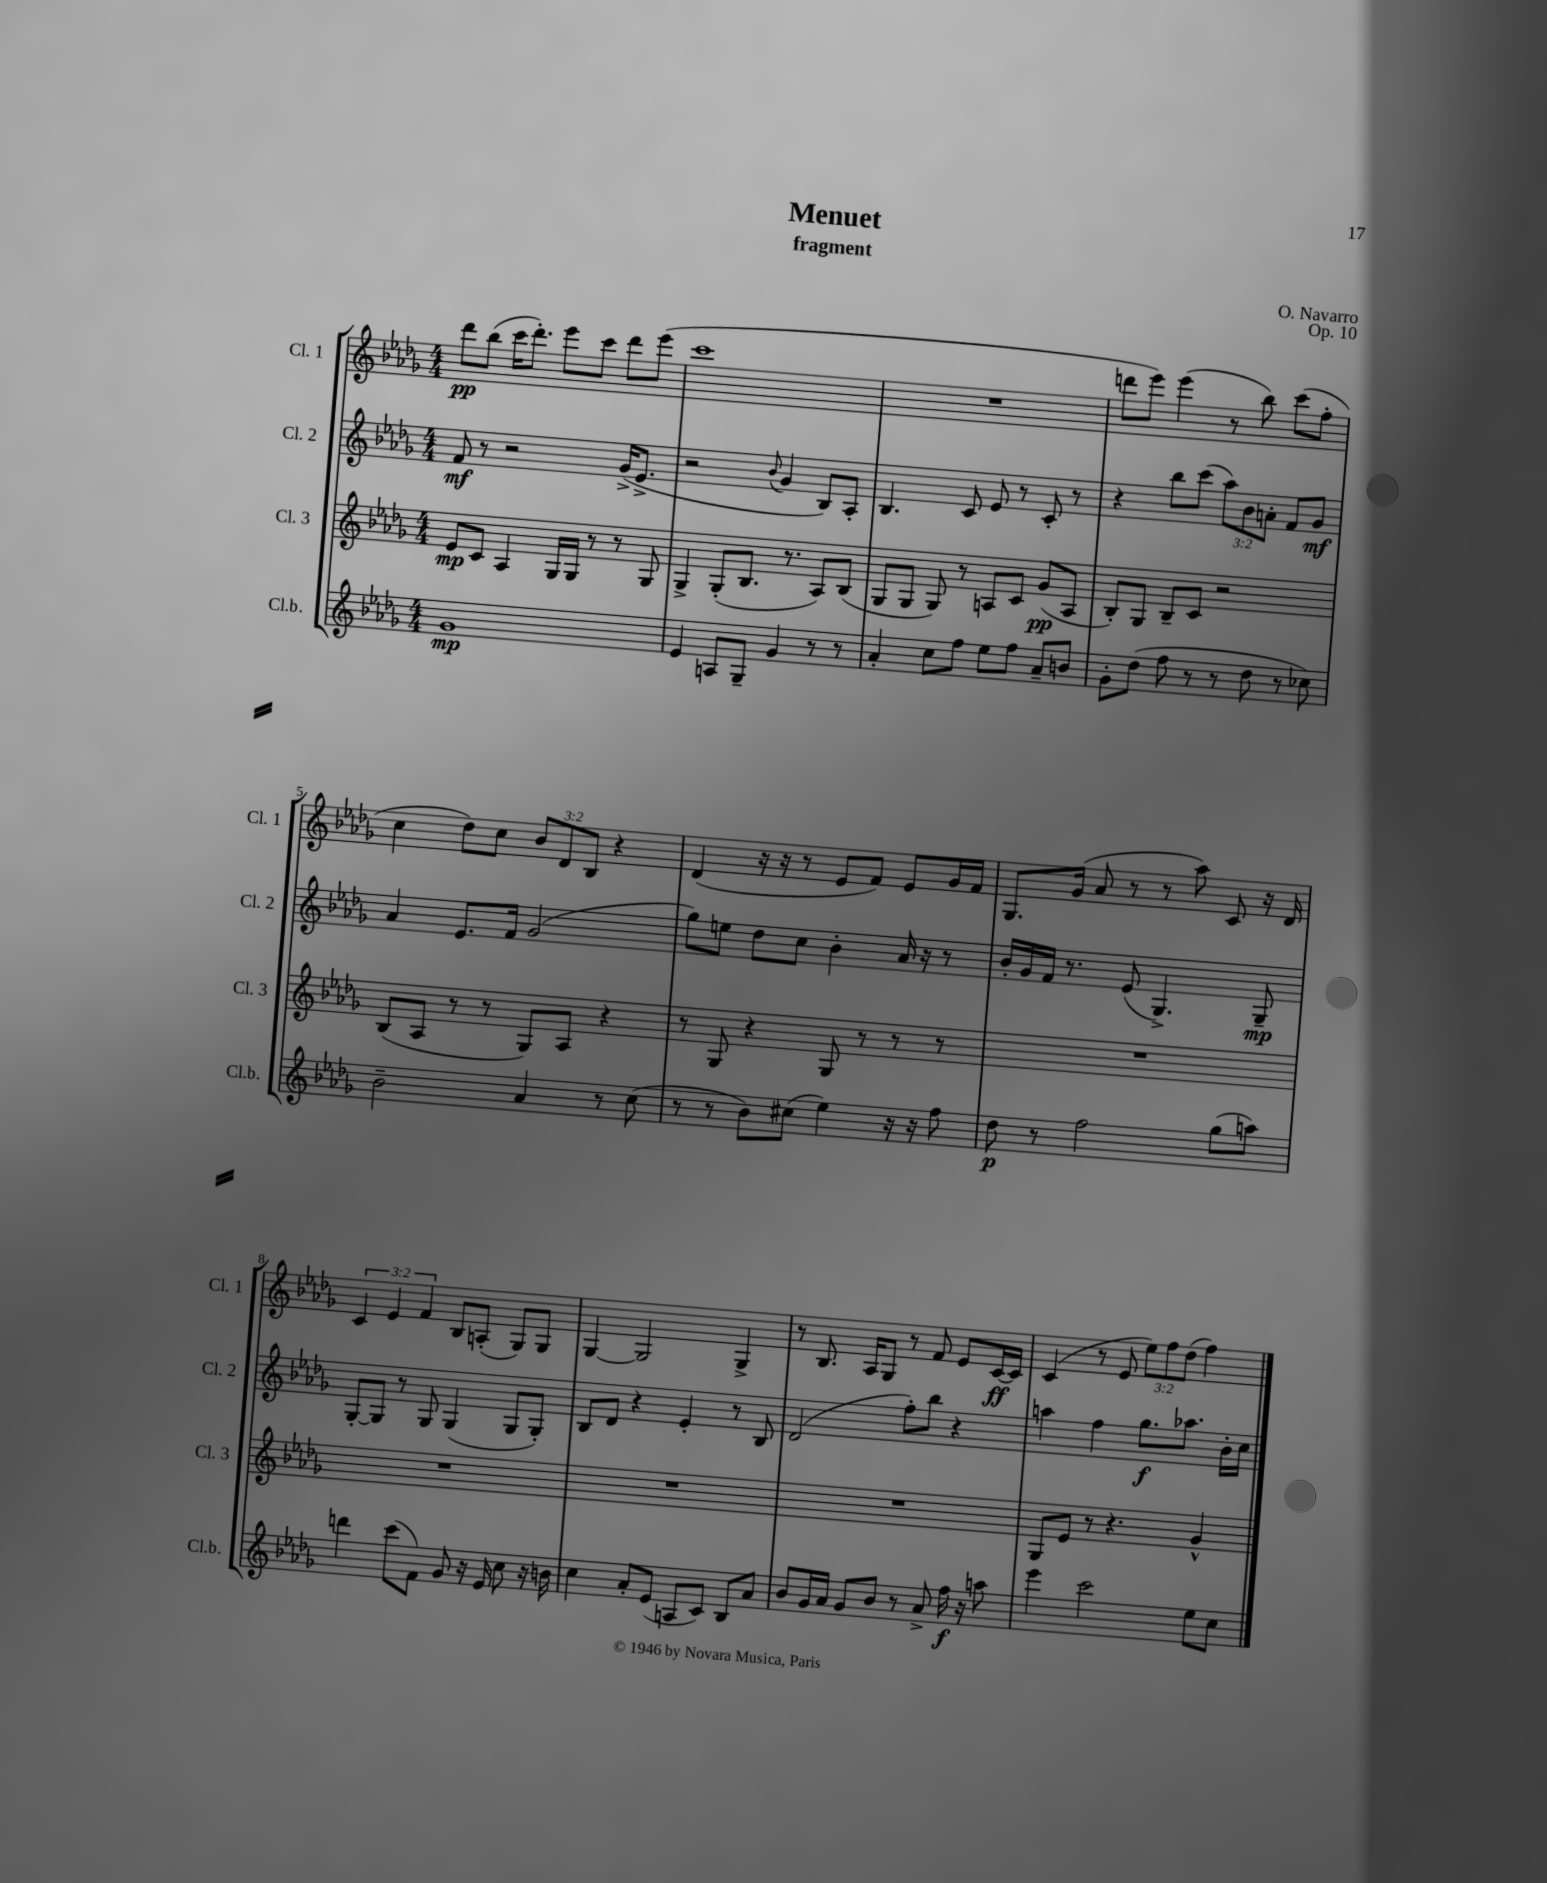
\header { title = "Menuet" composer = "O. Navarro" subtitle = "fragment" opus = "Op. 10" }
<<
\new StaffGroup <<
\new Staff = "s0" \with { instrumentName = "Cl. 1" shortInstrumentName = "Cl. 1" } {
    \clef treble \key des \major \numericTimeSignature \time 4/4 \override Staff.TupletNumber.text = #tuplet-number::calc-fraction-text
    \autoBeamOff des'''8[\pp bes''8]( c'''16[ des'''8.]-.) ees'''8[ c'''8] des'''8[ ees'''8]( |
    c'''1 |
    R1 |
    d'''8[ ees'''8]) ees'''4( r8 bes''8) c'''8[( f''8]-. |
    c''4 des''8[) c''8] \tuplet 3/2 { bes'8[ des'8 bes8] } r4 |
    des'4( r16 r16 r8 ees'8[ f'8]) ees'8[ ges'16 f'16] |
    ges8.[ ges'16]( aes'8 r8 r8 aes''8) c'8 r16 des'16 |
    \tuplet 3/2 { c'4 ees'4 f'4 } bes8[ a8]-.( ges8[) ges8] |
    ges4~ ges2 ges4-> |
    r8 bes8. aes16[ ges8] r8 f'8 ees'8[ c'16~\ff c'16] |
    c'4( r8 ees'8 \tuplet 3/2 { ees''8[) f''8 des''8]( } f''4) \bar "|." |
}
\new Staff = "s1" \with { instrumentName = "Cl. 2" shortInstrumentName = "Cl. 2" } {
    \clef treble \key des \major \numericTimeSignature \time 4/4 \override Staff.TupletNumber.text = #tuplet-number::calc-fraction-text
    \autoBeamOff f'8\mf r8 r2 ges'16[->( ees'8.]-> |
    r2 \appoggiatura { bes'8 } ges'4 bes8[) aes8]-. |
    bes4. c'8 ees'8 r8 c'8-. r8 |
    r4 bes''8[ c'''8]( \tuplet 3/2 { aes''8[) bes'8 a'8]-. } f'8[ ges'8]\mf |
    aes'4 ees'8.[ f'16] ges'2( |
    ges''8[) e''8] des''8[ c''8] bes'4-. aes'16 r16 r8 |
    bes'16[-. ges'16 f'16] r8. ees'8( ges4.->) ges8--\mp |
    ges8[~-. ges8] r8 ges8 ges4( ges8[ ges8]-.) |
    bes8[ des'8] r4 ees'4-. r8 bes8 |
    des'2( f''8[-.) bes''8] r4 |
    a''4 f''4 ges''8.[\f aes''8.] bes'16[-. c''16] \bar "|." |
}
\new Staff = "s2" \with { instrumentName = "Cl. 3" shortInstrumentName = "Cl. 3" } {
    \clef treble \key des \major \numericTimeSignature \time 4/4
    \autoBeamOff ees'8[\mp c'8] aes4 ges16[ ges16] r8 r8 ges8 |
    ges4-> ges8[-.( bes8.] r8. aes8[) bes8]( |
    ges8[ ges8] ges8) r8 a8[ c'8] ges'8[\pp( a8] |
    bes8[-.) ges8] bes8[-- c'8] r2 |
    bes8[( aes8] r8 r8 ges8[) aes8] r4 |
    r8 ges8 r4 ges8 r8 r8 r8 |
    R1 |
    R1 |
    R1 |
    R1 |
    ges8[ ees'8] r8 r4. ges'4-^ \bar "|." |
}
\new Staff = "s3" \with { instrumentName = "Cl.b." shortInstrumentName = "Cl.b." } {
    \clef treble \key des \major \numericTimeSignature \time 4/4
    \autoBeamOff ges'1\mp |
    ees'4 a8[ ges8]-- ges'4 r8 r8 |
    aes'4-. c''8[ f''8] ees''8[ f''8] aes'8[-- b'8] |
    ges'8[-. des''8]( f''8 r8 r8 des''8 r8 ces''8) |
    bes'2-- aes'4 r8 c''8( |
    r8 r8 bes'8[) cis''8]( ees''4) r16 r16 f''8 |
    des''8\p r8 f''2 ges''8[( a''8]) |
    d'''4 c'''8[( f'8]) ges'8 r16 ees'16 c''8 r16 b'16 |
    c''4 aes'8[-. ees'8]( a8[ c'8]) bes8[ aes'8] |
    bes'8[ ges'16 aes'16] ges'8[ bes'8] r8 aes'8-> f''16\f r16 a''8 |
    ees'''4 c'''2 ees''8[ c''8] \bar "|." |
}
>>
>>
